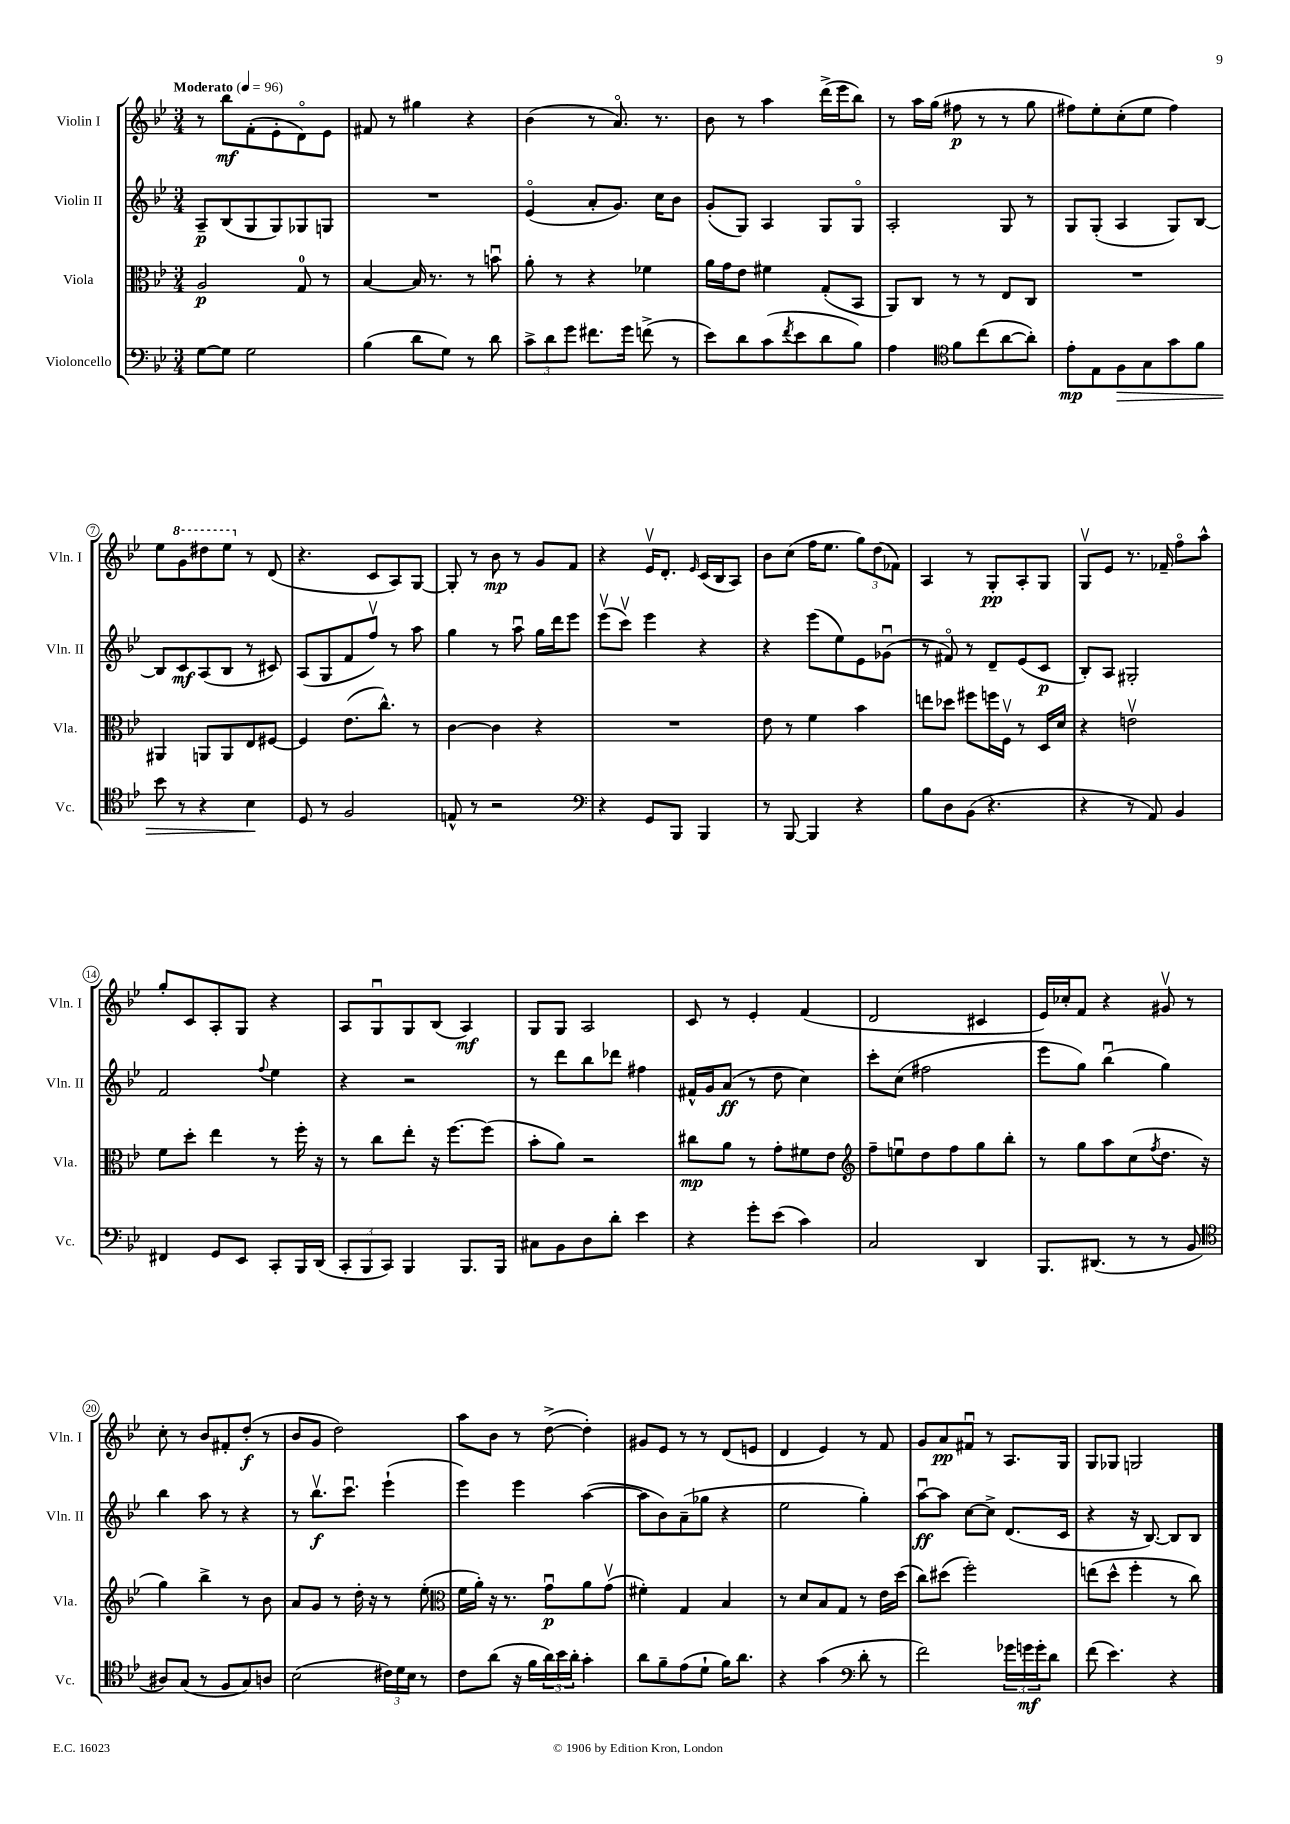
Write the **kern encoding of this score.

**kern	**kern	**kern	**kern
*staff4	*staff3	*staff2	*staff1
*clefF4	*clefC3	*clefG2	*clefG2
*k[b-e-]	*k[b-e-]	*k[b-e-]	*k[b-e-]
*M3/4	*M3/4	*M3/4	*M3/4
*MM96	*MM96	*MM96	*MM96
[8G\L	2A/	8A~/L	8r
8G\]J	.	(8B-/	8bb-\L
2G\	.	8G/	(8f'\
.	.	8G/)	8e-'\
.	8G/	8G-/	8do\)
.	8r	8G/J	8e-\J
=	=	=	=
(4B-\	[4B-/	2.r	8f#/
.	.	.	8r
8d\L	16B-/]	.	4gg#\
.	8.r	.	.
8G\J)	.	.	.
8r	8r	.	4r
8d\	8bu\	.	.
=	=	=	=
12c^\L	8a'\	(4e-o/	(4b-\
12d\	.	.	.
.	8r	.	.
12g\J	.	.	.
8.f#\L	4r	8a'/L	8r
.	.	8.g/J)	8.ao/)
16g\Jk	.	.	.
(8f^\	4f-\	.	.
.	.	16cc\LK	8.r
8r	.	8b-\J	.
=	=	=	=
8e-\L)	16a\LL	(8g'/L	8b-\
.	16g\J	.	.
8d\	8e-\J	8G/J)	8r
(8c\	4f#\	4A/	4aa\
8qf/	.	.	.
8e-\	.	.	.
8d\	(8G'/L	8G/L	(16ddd^\LL
.	.	.	16eee-\J
8B-\J)	8BB-/J	8Go/J	8bb-\J)
=	=	=	=
4A\	8AA/L)	2A'/	8r
.	8C/J	.	16aa\LL
.	.	.	(16gg\JJ
*clefC4	*	*	*
8f\L	8r	.	8ff#\
(8cc\	8r	.	8r
[8a\	8E-/L	8G/	8r
8a'\]J)	8C/J	8r	8gg\
=	=	=	=
8e-'\L	2.r	8G/L	8ff#\L)
8E-\	.	(8G'/J	8ee-'\
8F\	.	4A/	(8cc'\
8G\	.	.	8ee-\J
8g\	.	8G/L)	4ff#\)
8f\J	.	[8B-/J	.
=	=	=	=
8b-\	4AA#/	8B-/]L	8ee-\L
8r	.	8c/	8gg\
4r	8AA/L	(8A/	8ddd#\
.	8AA/	8B-/J	8eee-\J
4B-\	8E-/	8r	8r
.	[8F#/J	8c#/)	(8d/
=	=	=	=
8D/	4F#/]	(8A/L	4.r
8r	.	8G/	.
2F/	(8.e-\L	8f/	.
.	.	8ffv/J)	8c/L
.	8.cc^^\J)	.	.
.	.	8r	8A/)
.	8r	8aa\	[8G/J
=	=	=	=
8E^^/	[4c\	4gg\	8G'/]
8r	.	.	8r
2r	4c\]	8r	8b-\
.	.	8aau\	8r
.	4r	16gg\LL	8g/L
.	.	16ddd\J	.
.	.	8eee-\J	8f/J
=	=	=	=
*clefF4	*	*	*
4r	2.r	(8eee-v\L	4r
.	.	8cccv\J)	.
8GG/L	.	4eee-\	16e-v/LK
.	.	.	8.d'/J
8BBB-/J	.	.	.
.	.	.	16qqe-/
4BBB-/	.	4r	(16c/LL
.	.	.	16B-/J
.	.	.	8A/J)
=	=	=	=
8r	8e-\	4r	8b-\L
[8BBB-/	8r	.	(8cc\J
4BBB-/]	4f\	(8eee-\L	16ff\LK
.	.	.	8.ee-\J
.	.	8ee-\)	.
4r	4b-\	8e-\	12gg\L)
.	.	.	(12dd\
.	.	(8g-u\J	.
.	.	.	12f-\J)
=	=	=	=
8B-\L	8ee\L	8r	4A/
8D\	8dd-\J	8f#o/)	.
(8BB-\J	8ff#\L	8r	8r
4.r	16ff\L	8d~/L	8G'/L
.	16Fv\JJ	.	.
.	8r	(8e-/	8A'/
.	16D/LL	8c/J	8G/J
.	16d/JJ	.	.
=	=	=	=
4r	4r	8B-'/L)	8Gv/L
.	.	8A/J	8e-/J
8r	2ev\	2G#'/	8.r
8AA/)	.	.	.
.	.	.	16f-~/
4BB-/	.	.	8ffo\L
.	.	.	8aa^^\J
=	=	=	=
4FF#/	8f\L	2f/	8gg'/L
.	8dd'\J	.	8c/
8GG/L	4ee-\	.	8A'/
8EE-/J	.	.	8G/J
.	.	8qqff/	.
8CC'/L	8r	4ee-\	4r
16BBB-/L	16ff'\	.	.
(16DD/JJ	16r	.	.
=	=	=	=
12CC'/L	8r	4r	8A/L
12BBB-/	.	.	.
.	8cc\L	.	8Gu/
12CC/J)	.	.	.
4BBB-/	8ee-'\J	2r	8G/
.	16r	.	(8B-/J
.	[8.ff\L	.	.
8.BBB-/L	.	.	4A/)
.	(8ff\]J	.	.
16BBB-/Jk	.	.	.
=	=	=	=
8C#\L	8b-'\L	8r	8G/L
8BB-\	8a\J)	8ddd\L	8G/J
8D\	2r	8bb-\	2A/
8d'\J	.	8ddd-\J	.
4e-\	.	4ff#\	.
=	=	=	=
4r	8cc#\L	16f#^^/LL	8c/
.	.	16g/J	.
.	8a\J	(8a/J	8r
8g'\L	8r	8r	4e-'/
(8e-\J	8g'\L	8dd\	.
4c\)	8f#\	4cc\)	(4f/
.	8e-\J	.	.
=	=	=	=
*	*clefG2	*	*
2C/	8ff~\L	8ccc'\L	2d/
.	8eeu\	(8cc\J	.
.	8dd\	2ff#\	.
.	8ff\	.	.
4DD/	8gg\	.	4c#/
.	8bb-'\J	.	.
=	=	=	=
8.BBB-/L	8r	8eee-\L	16e-/LL)
.	.	.	16cc-'/J
.	8gg\L	8gg\J)	8f/J
(8.DD#/J	.	.	.
.	8aa\	(4bb-u\	4r
8r	(8cc\	.	.
.	8qff/	.	.
8r	8.dd\J	4gg\)	8g#v/
8BB-/	.	.	8r
.	16r	.	.
=	=	=	=
*clefC4	*	*	*
8A#/L)	4gg\)	4bb-\	8cc'\
(8G/J	.	.	8r
8r	4bb-^\	8aa\	8b-/L
8F/L	.	8r	8f#'/
8G/)	8r	4r	(8dd'/J
8A/J	8b-\	.	8r
=	=	=	=
(2B-\	8a/L	8r	8b-/L
.	8g/J	8.bb-v\L	8g/J
.	8r	.	2dd\)
.	.	8.cccu\J	.
.	16dd'\	.	.
.	16r	.	.
24c#\LL)	8r	(4eee-`\	.
24d\	.	.	.
24B-\JJ	.	.	.
8r	(8ee-'\	.	.
=	=	=	=
*	*clefC3	*	*
8c\L	16f\LL	4eee-\)	8aa\L
.	16a'\JJ)	.	.
(8a\J	16r	.	8b-\J
.	8.r	.	.
16r	.	4eee-\	8r
16f\LL	.	.	.
24a\)	8gu\L	.	([8dd^\
24b-\	.	.	.
24a'\JJ	.	.	.
4g'\	8a\	([4aa\	4dd'\])
.	(8gv\J	.	.
=	=	=	=
8a\L	4f#'\)	8aa\]L	8g#/L
8f~\	.	8b-\)	8e-/J
(8e-\	4G/	(8a~\	8r
8d`\J	.	8gg-\J	8r
16f\LK)	4B-/	4r	(8d/L
8.a\J	.	.	.
.	.	.	8e/J
=	=	=	=
4r	8r	2ee-\	4d/
.	8d/L	.	.
(4g\	8B-/	.	4e-/)
.	8G/J	.	.
*clefF4	*	*	*
8d'\	8r	4gg'\)	8r
8r	16e-\LL	.	8f/
.	(16dd\JJ	.	.
=	=	=	=
2f\)	8cc\L)	[8aau\L	8g/L
.	(8dd#\J	8aa\]J	8a/
.	2ff'\)	[8cc\L	8f#u/J
.	.	8cc^\]J	8r
24g-\LL	.	(8.d/L	8.A/L
24g\	.	.	.
24g'\J	.	.	.
8d\J	.	.	.
.	.	16c/Jk	16G/Jk
=	=	=	=
(8f\	(8ee\L	4r	8G/L
4.e-\)	8dd^^\J	.	8G-/J
.	4ff'\	16r	2G/
.	.	[8.B-/)	.
4r	8r	8B-/]L	.
.	8cc\)	8B-/J	.
==	==	==	==
*-	*-	*-	*-
